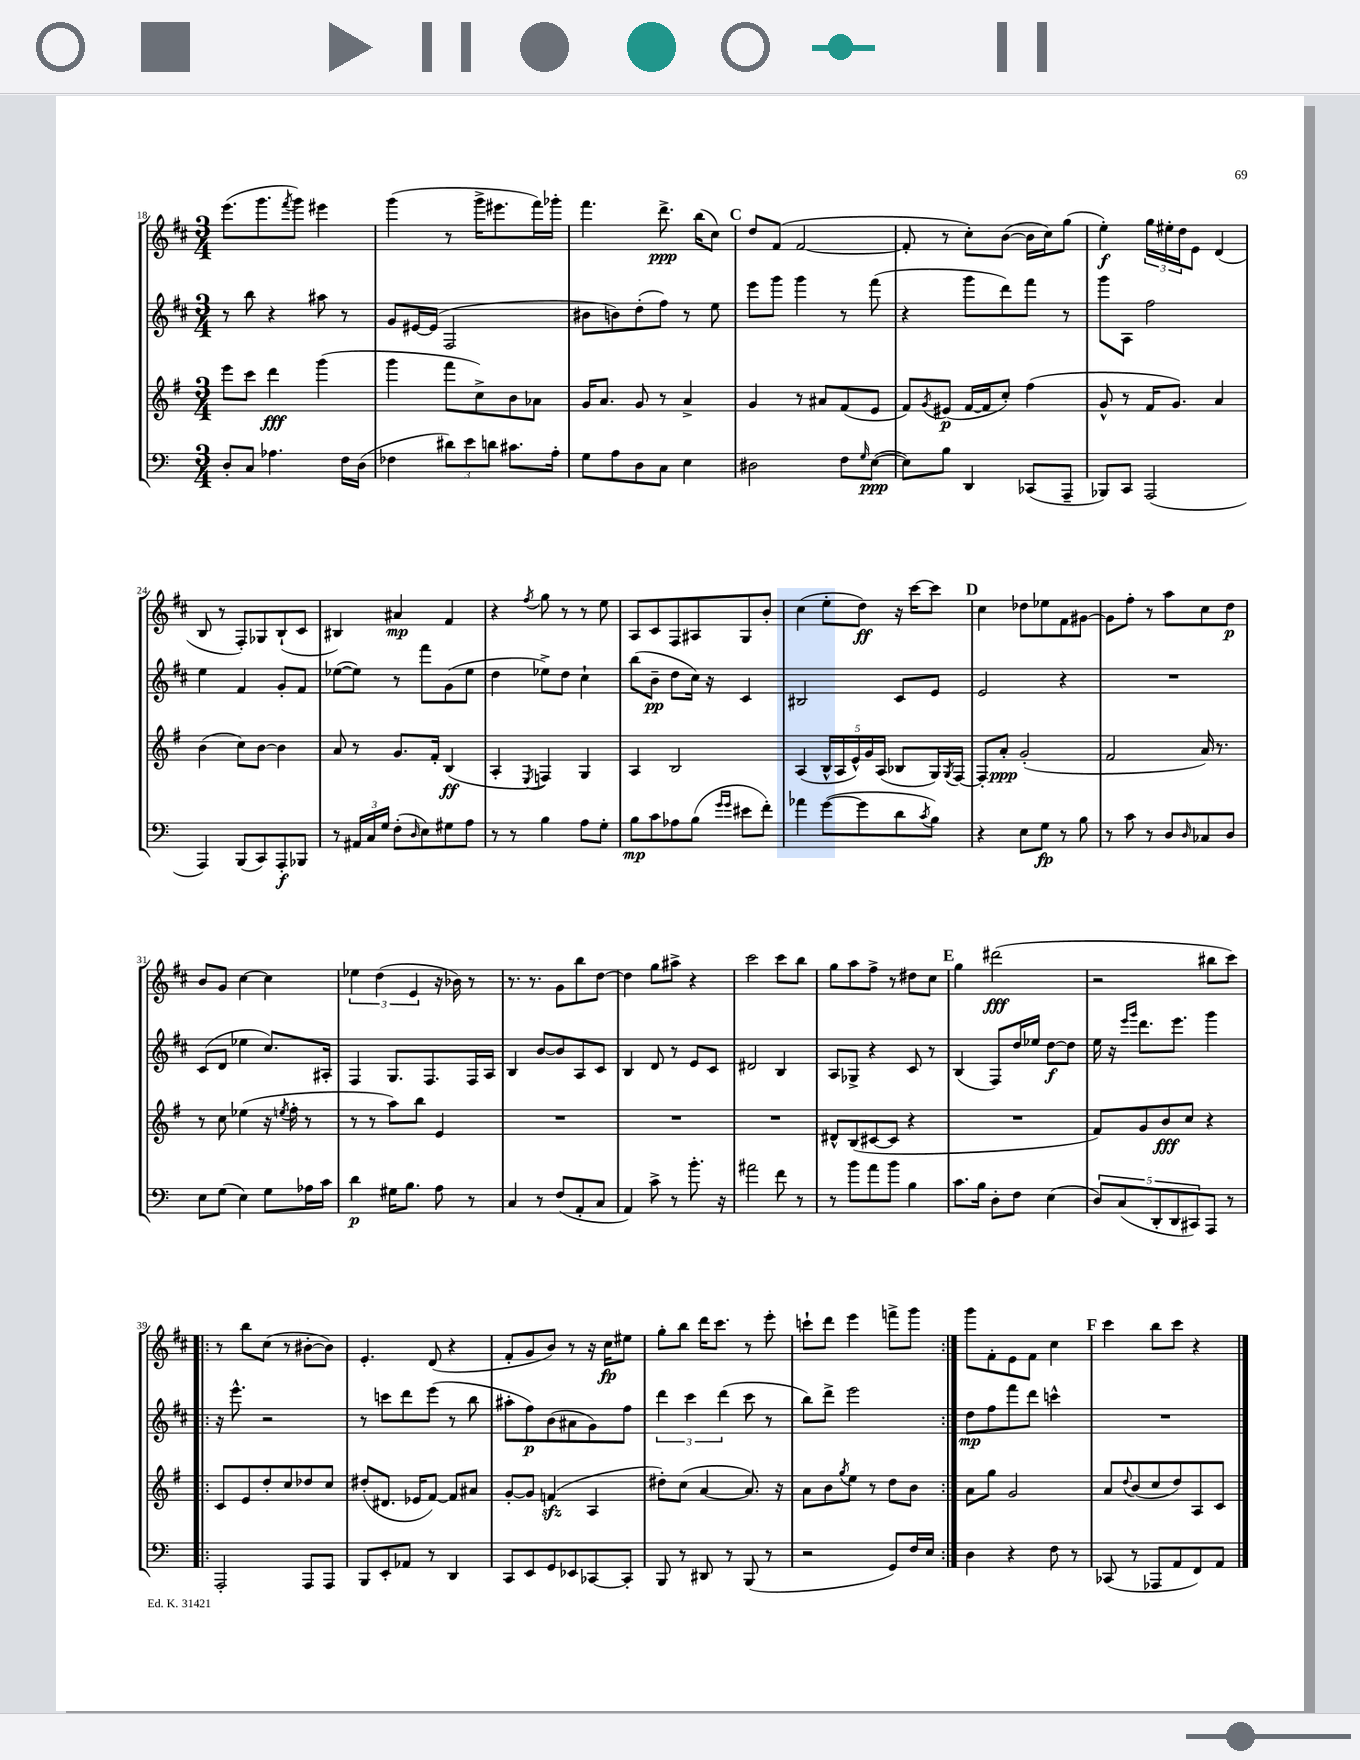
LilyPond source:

<<
\new StaffGroup <<
\new Staff = "s0" {
    \clef treble \key d \major \numericTimeSignature \time 3/4
    e'''8.( g'''8. \acciaccatura { fis'''8 } g'''8) eis'''4 |
    g'''4( r8 g'''16-> eis'''8. fis'''16) ges'''16-. |
    fis'''4. d'''8.->\ppp b''16( cis''8) |
    \mark \markup { \bold "C" } d''8 fis'8( fis'2~ |
    fis'8-. r8 cis''8-.) b'8~( b'16 cis''16) g''8( |
    e''4-.\f) \tuplet 3/2 { g''16 eis''16-. d''16 } e'8 d'4( |
    b8 r8 fis8-.) ges8 b8-!( cis'8 |
    bis4) ais'4\mp fis'4 |
    r4 \acciaccatura { fis''8 } g''8 r8 r8 e''8 |
    a8 cis'8 fis8 ais8 g8 b'8-. |
    cis''4( e''8-. d''8\ff) r16 cis'''16~ cis'''8 |
    \mark \markup { \bold "D" } cis''4 des''8 ees''8 fis'8 gis'8~ |
    gis'8 fis''8-. r8 a''8 cis''8 d''8\p |
    b'8 g'8 cis''4~ cis''4 |
    \tuplet 3/2 { ees''4 d''4( e'4 } r16 bes'16) r8 |
    r8. r8. g'8 b''8 d''8~ |
    d''4 g''8 ais''8-> r4 |
    cis'''2 cis'''8 b''8 |
    g''8 a''8 fis''8-> r8 dis''8 cis''8 |
    \mark \markup { \bold "E" } g''4 dis'''2\fff( |
    r2 bis''8 cis'''8) |
    \repeat volta 2 { r8 b''8 cis''8( r8 bis'8~-. bis'8) |
    e'4.-. d'8( r4 |
    fis'8-. g'8 b'8) r8 r16 cis''16\fp eis''8 |
    g''8-. b''8 d'''16 cis'''8. r8 e'''8-. |
    c'''8-! d'''8 e'''4 f'''8-> g'''8 | }
    g'''8 fis'8-. e'8 fis'8 cis''4 |
    \mark \markup { \bold "F" } cis'''4 b''8 cis'''8 r4 \bar "|." |
}
\new Staff = "s1" {
    \clef treble \key d \major \numericTimeSignature \time 3/4
    r8 b''8 r4 ais''8 r8 |
    g'8 eis'16~ eis'16( fis2 |
    bis'8 b'8) d''8-.( fis''8) r8 e''8 |
    \mark \markup { \bold "C" } e'''8 g'''8 g'''4 r8 fis'''8( |
    r4 g'''8 d'''8) fis'''8 r8 |
    g'''8 a8 fis''2 |
    e''4 fis'4 g'8-. fis'8 |
    ees''8~( ees''8) r8 fis'''8 g'8( ees''8 |
    d''4 ees''8->) d''8 cis''4-! |
    b''8( b'8--\pp d''8 cis''16) r16 cis'4 |
    bis2 cis'8 e'8 |
    \mark \markup { \bold "D" } e'2 r4 |
    R2. |
    cis'8( d'8 ees''4 cis''8.) ais16-. |
    fis4 g8. fis8. fis16 a16 |
    b4 b'8~ b'8 a8 cis'8 |
    b4 d'8 r8 e'8 cis'8 |
    dis'2 b4 |
    a8 ges8-> r4 cis'8 r8 |
    \mark \markup { \bold "E" } b4( fis8) d''16 ees''16 d''8~\f d''8 |
    e''16 r16 \grace { e'''16 g'''16 } d'''8. e'''8. g'''4 |
    \repeat volta 2 { r16 e'''8.-^ r2 |
    r8 c'''8 d'''8 e'''8( r8 b''8 |
    ais''8-. fis''8\p) b'8( ais'8 g'8) fis''8 |
    \tuplet 3/2 { d'''4 cis'''4 d'''4( } cis'''8 r8 |
    b''8) d'''8-> e'''2 | }
    d''8\mp fis''8 fis'''8 d'''8 c'''4-^ |
    \mark \markup { \bold "F" } R2. \bar "|." |
}
\new Staff = "s2" {
    \clef treble \key g \major \numericTimeSignature \time 3/4
    e'''8 c'''8 d'''4\fff g'''4( |
    g'''4 fis'''8 c''8->) b'8 aes'8 |
    g'16 a'8. g'8 r8 a'4-> |
    \mark \markup { \bold "C" } g'4 r8 ais'8 fis'8( e'8 |
    fis'8) \acciaccatura { g'8 } eis'8\p( fis'16~ fis'16 c''8-.) fis''4( |
    g'8-^ r8 fis'16 g'8.) a'4 |
    b'4( c''8) b'8~ b'4 |
    a'8 r8 g'8. fis'16-. b4\ff( |
    a4-. \acciaccatura { e8 } f4) g4 |
    a4 b2 |
    a4( \tuplet 5/4 { b16-^ a16 e'16-^) g'16 a16( } bes8 g16) \acciaccatura { g8 } fis16~ |
    \mark \markup { \bold "D" } fis8-. a'8-.\ppp g'2-.( |
    fis'2 a'16) r8. |
    r8 c''8 ees''4( r16 \acciaccatura { e''8 } fis''16-. r8 |
    r8 r8 a''8) b''8 e'4 |
    R2. |
    R2. |
    R2. |
    dis'8-^ b8( cis'8~ cis'8 r4 |
    \mark \markup { \bold "E" } R2. |
    fis'8) g'8 b'8\fff c''8 r4 |
    \repeat volta 2 { c'8 e'8 d''8-. c''8 des''8 c''8 |
    dis''8-.( dis'8. ees'16 fis'8~) fis'8 ais'8 |
    g'8~-. g'8 f'4\sfz( a4 |
    dis''8-.) c''8( a'4~ a'8.) r16 |
    a'8 b'8 \acciaccatura { g''8 } e''8 r8 d''8 b'8 | }
    a'8 g''8 g'2 |
    \mark \markup { \bold "F" } a'8 \appoggiatura { d''8 } b'8( c''8 d''8) a8 c'8 \bar "|." |
}
\new Staff = "s3" {
    \clef bass \key c \major \numericTimeSignature \time 3/4
    d8-. c8 aes4. f16 d16( |
    fes4 \tuplet 3/2 { dis'8) e'8 d'8 } cis'8. a16-. |
    g8 a8 d8 c8 e4 |
    \mark \markup { \bold "C" } dis2 f8 \grace { g16 } e8~\ppp( |
    e8) b8 d,4 ces,8( a,,8-- |
    bes,,8) c,8 a,,2( |
    a,,4) b,,8( c,8) a,,8-.\f bes,,8 |
    r8 \tuplet 3/2 { ais,16 c16 g16 } f8-.( \grace { d16 } e8) gis8 a8 |
    r8 r8 b4 a8 g8-. |
    b8\mp c'8 aes8 b8( \grace { g'16 g'16 } eis'8 f'8-.) |
    aes'4 g'8~( g'8 d'8 \acciaccatura { c'8 } b8) |
    \mark \markup { \bold "D" } r4 e8 g8\fp r8 b8 |
    r8 c'8 r8 d8 \grace { d16 } ces8 d8 |
    e8 g8( e4) g8 aes16 c'16 |
    d'4\p gis16 b8. a8 r8 |
    c4 r8 f8( a,8-. c8 |
    a,4) c'8-> r8 b'8.-. r16 |
    ais'2 f'8 r8 |
    r8 b'8 a'8 b'8 b4 |
    \mark \markup { \bold "E" } c'8. b16 d8-. f8 e4( |
    \tuplet 5/4 { d8) c8( d,8-. d,8 cis,8) } a,,8 r8 |
    \repeat volta 2 { a,,2-. a,,8 a,,8 |
    b,,8 e,8-. aes,8 r8 d,4 |
    c,8 e,8 g,8 ees,8 ces,8~ ces,8-. |
    b,,8 r8 dis,8 r8 b,,8( r8 |
    r2 g,8) f16 e16 | }
    d4 r4 f8 r8 |
    \mark \markup { \bold "F" } ces,8( r8 aes,,8 a,8 f,8) a,8 \bar "|." |
}
>>
>>
\layout { \context { \Score currentBarNumber = #18 } }
